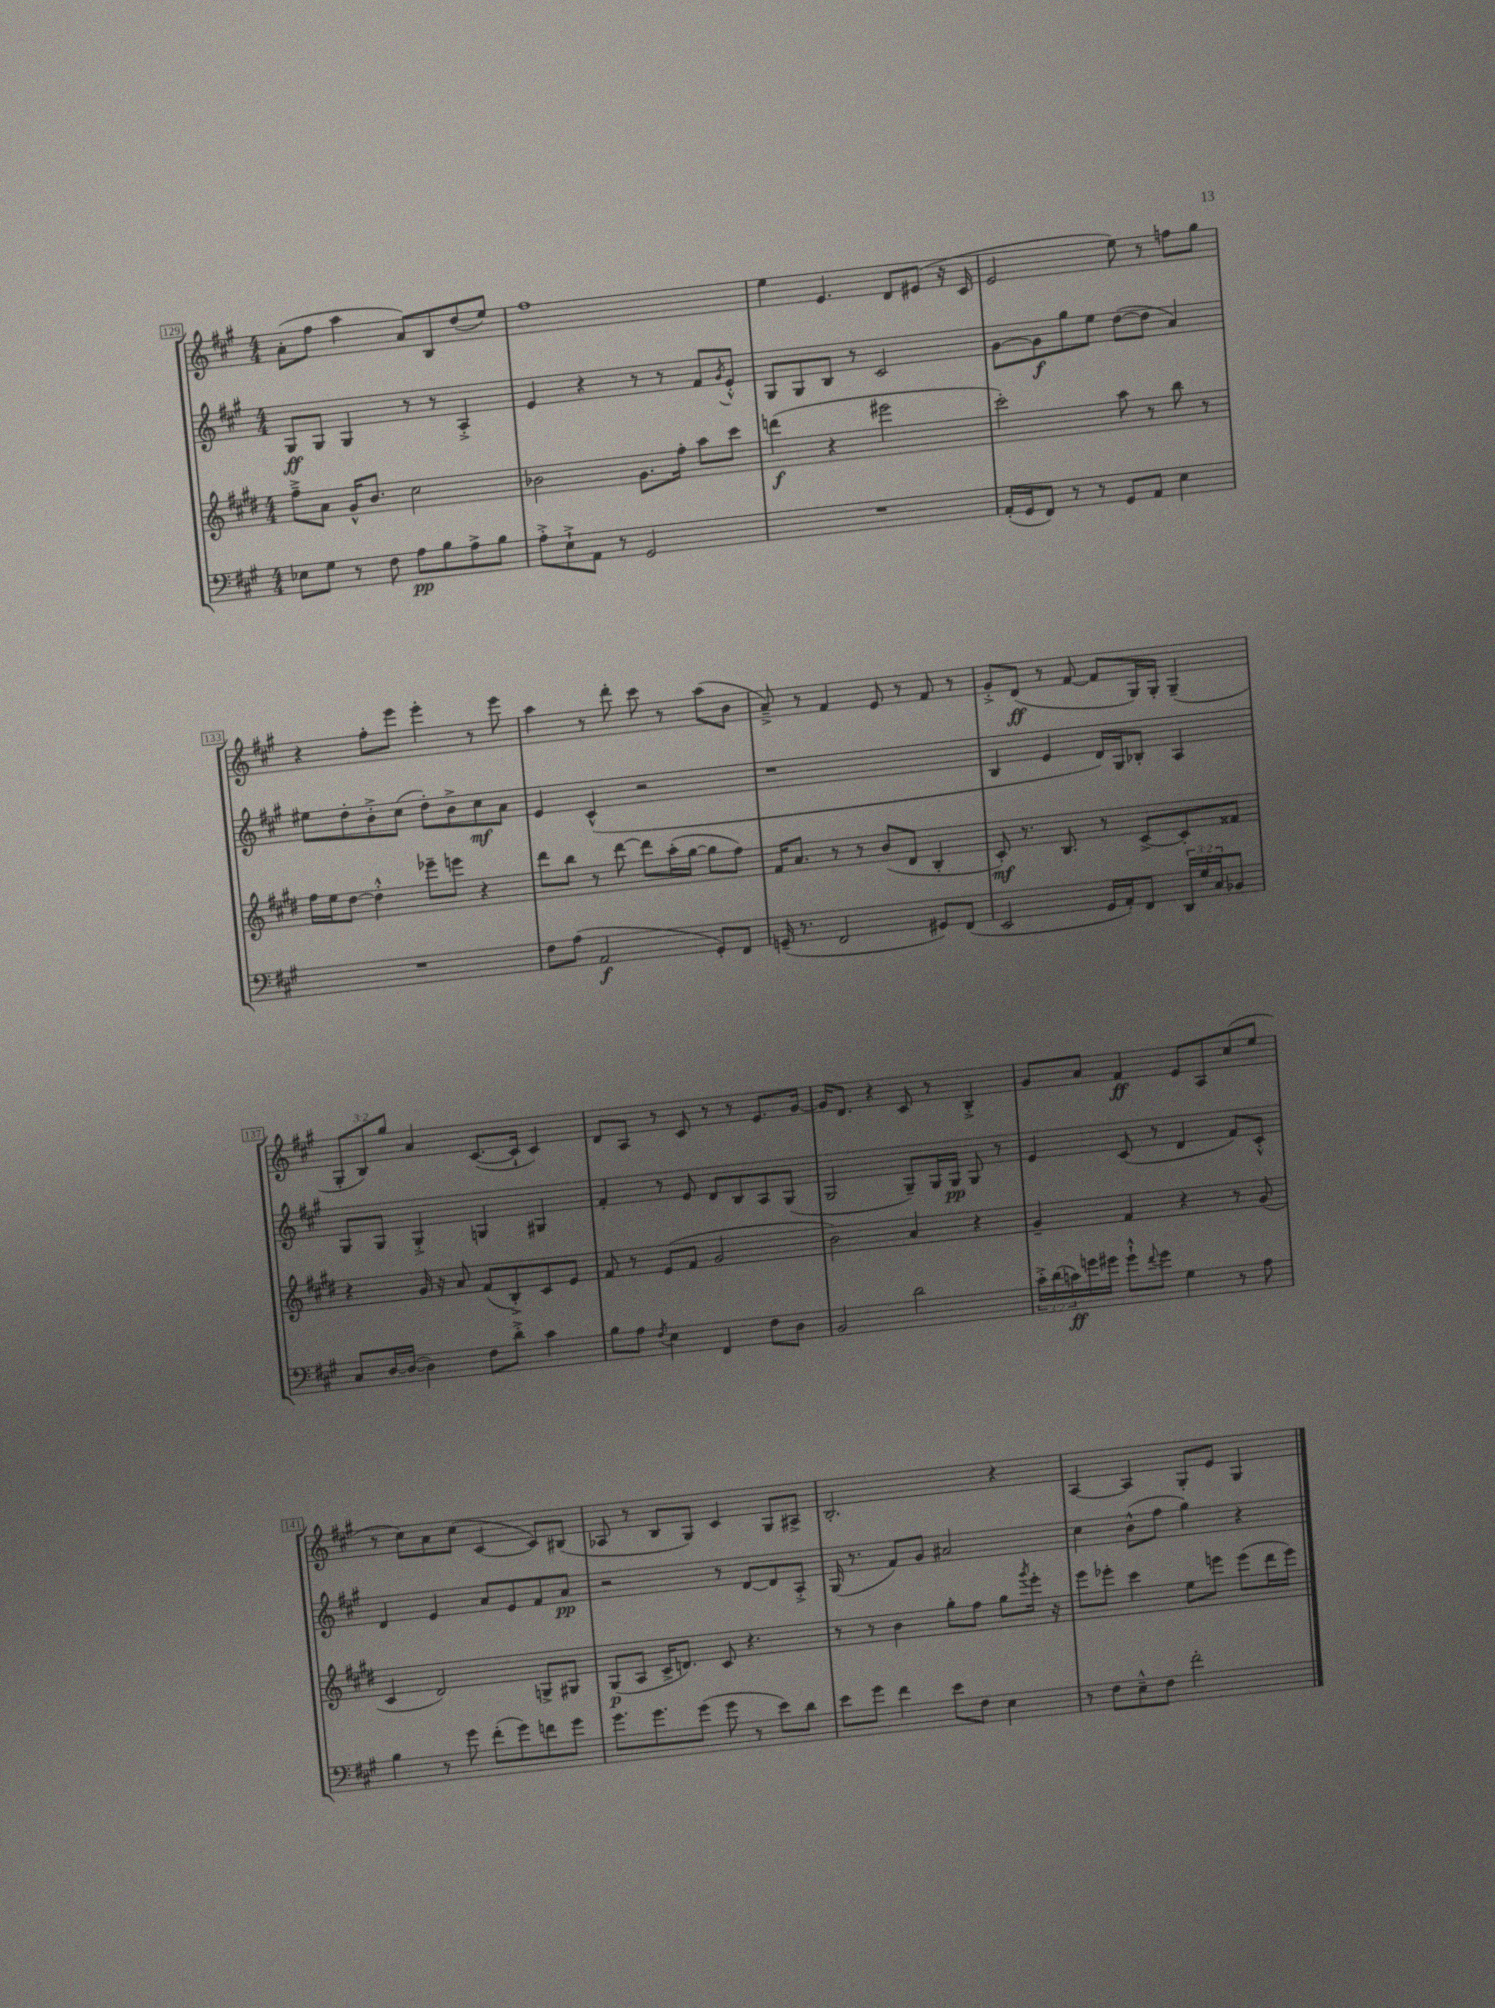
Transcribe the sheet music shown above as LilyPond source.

<<
\new StaffGroup <<
\new Staff = "s0" {
    \clef treble \key a \major \numericTimeSignature \time 4/4 \override Staff.TupletNumber.text = #tuplet-number::calc-fraction-text
    a'8-.( fis''8 a''4 a'8) b8 d''8( e''8) |
    fis''1 |
    e''4 e'4. d'8 eis'8( r16 cis'16 |
    e'2 e''8) r8 f''8 gis''8 |
    r4 fis''8-. e'''8 e'''4-. r8 e'''8 |
    a''4 r8 d'''8-. cis'''8 r8 a''8( b'8 |
    a'8--->) r8 fis'4 e'8 r8 fis'8 r8 |
    gis'8-.-> d'8\ff( r8 fis'8~ fis'8 gis16) gis16-. gis4--( |
    \tuplet 3/2 { gis8-. b8) gis''8 } a'4 cis'8.~( cis'16-! cis'4) |
    d'8 a8 r8 cis'8 r8 r8 e'8. gis'16~ |
    gis'16 d'8. r4 cis'8 r8 b4-.-> |
    gis'8 a'8 fis'4\ff e'8 a8 cis''8( e''8 |
    r8 cis''8) a'8 cis''8( cis'4~ cis'8) bis8( |
    aes8 r8 b8 gis8) cis'4 gis8 ais8-> |
    b2.-. r4 |
    a4~ a4 gis8-. e'8 gis4 \bar "|." |
}
\new Staff = "s1" {
    \clef treble \key a \major \numericTimeSignature \time 4/4
    gis8\ff gis8 gis4 r8 r8 a4-.-> |
    e'4 r4 r8 r8 fis'8 \acciaccatura { gis'8 } e'8-.-^ |
    gis8 gis8 b8 r8 cis'2 |
    gis'8~ gis'8\f gis''8 e''8 d''8~( d''8 a'4) |
    eis''8 d''8-. b'8-.-> cis''8( d''8-.) b'8-> cis''8\mf a'8 |
    e'4 cis'4-^( r2 |
    r1 |
    b4 e'4 d'16) gis16 bes8-. a4 |
    gis8 gis8 gis4-.-> g4 gis4 |
    fis'4-. r8 e'8 d'8 b8 a8 gis8( |
    gis2 gis8--) gis16 gis16\pp gis8 r8 |
    e'4 cis'8( r8 d'4 fis'8) cis'8-.-^ |
    d'4 e'4 a'8 e'8 fis'8 a'8\pp |
    r2 r8 d'8~ d'8 a8-.-> |
    gis16( r8. fis'8) gis'8 ais'2 |
    cis''4 b'8-^( fis''8 gis''4) r4 \bar "|." |
}
\new Staff = "s2" {
    \clef treble \key e \major \numericTimeSignature \time 4/4
    fis''8---> a'8 gis'16-^ b'8. cis''2 |
    bes'2 gis'8. fis''16-. a''8 cis'''8 |
    d'''4\f( r4 eis'''2 |
    cis'''2-.) a''8 r8 b''8 r8 |
    fis''16 e''16 dis''8~ dis''4-.-^ ees'''8-- e'''8 r4 |
    dis'''8 b''8 r8 dis'''8~ dis'''8 a''16-.( gis''16~ gis''8 fis''8) |
    fis'16 a'8. r8 r8 b'8( dis'8 b4-. |
    cis'8-.\mf) r8. b8. r8 cis'8~-> cis'8-. fisis'8 |
    r4 gis'16 r16 a'8 fis'8( b8-.->) cis'8 e'8 |
    fis'8 r8 e'8( fis'8 gis'2 |
    b'2) a'4 r4 |
    gis'4-- fis'4 r4 r8 gis'8( |
    cis'4 dis'2) g8-> gis8 |
    gis8\p( a8 cis'16-> d'8.) cis'8 r4. |
    r8 r8 b'4 gis''8-. fis''8 gis''8 \acciaccatura { gis'''8 } e'''16-. r16 |
    e'''8 ees'''8-. cis'''4 e''8 e'''8 e'''8( dis'''16 e'''16) \bar "|." |
}
\new Staff = "s3" {
    \clef bass \key a \major \numericTimeSignature \time 4/4 \override Staff.TupletNumber.text = #tuplet-number::calc-fraction-text
    ees8 gis8 r8 fis8 a8\pp b8 a8-> b8 |
    a8-.-> e8-!-> a,8 r8 gis,2 |
    R1 |
    a,16-.( gis,16 fis,8) r8 r8 gis,8 a,8 e4 |
    R1 |
    fis8 a8( a,2\f gis,8-.) fis,8 |
    g,16--( r8. fis,2 gis,8) fis,8( |
    e,2 gis,16 a,16-.) fis,8 \tuplet 3/2 { d,16 gis16 cis16 } bes,8 |
    cis8 d16~ d16~( d4) fis8 d'8-.-> cis'4 |
    b8 a8 \acciaccatura { fis8 } e4 fis,4 fis8 d8 |
    b,2 d'2 |
    \tuplet 3/2 { cis'16-.-> d'16( c'16\ff) } g'16 gis'16 gis'8-!-^ \appoggiatura { fis'8 } gis'8 gis4 r8 a8 |
    b4 r8 gis'8 fis'8-.( gis'8) f'8 gis'8 |
    gis'8. gis'8. gis'8( gis'8 r8 e'8) d'8 |
    e'8 gis'8 fis'4 e'8 fis8 e4 |
    r8 fis8 e8---^ fis8 fis'2-. \bar "|." |
}
>>
>>
\layout { \context { \Score currentBarNumber = #129 \override BarNumber.stencil = #(make-stencil-boxer 0.1 0.3 ly:text-interface::print) } }
